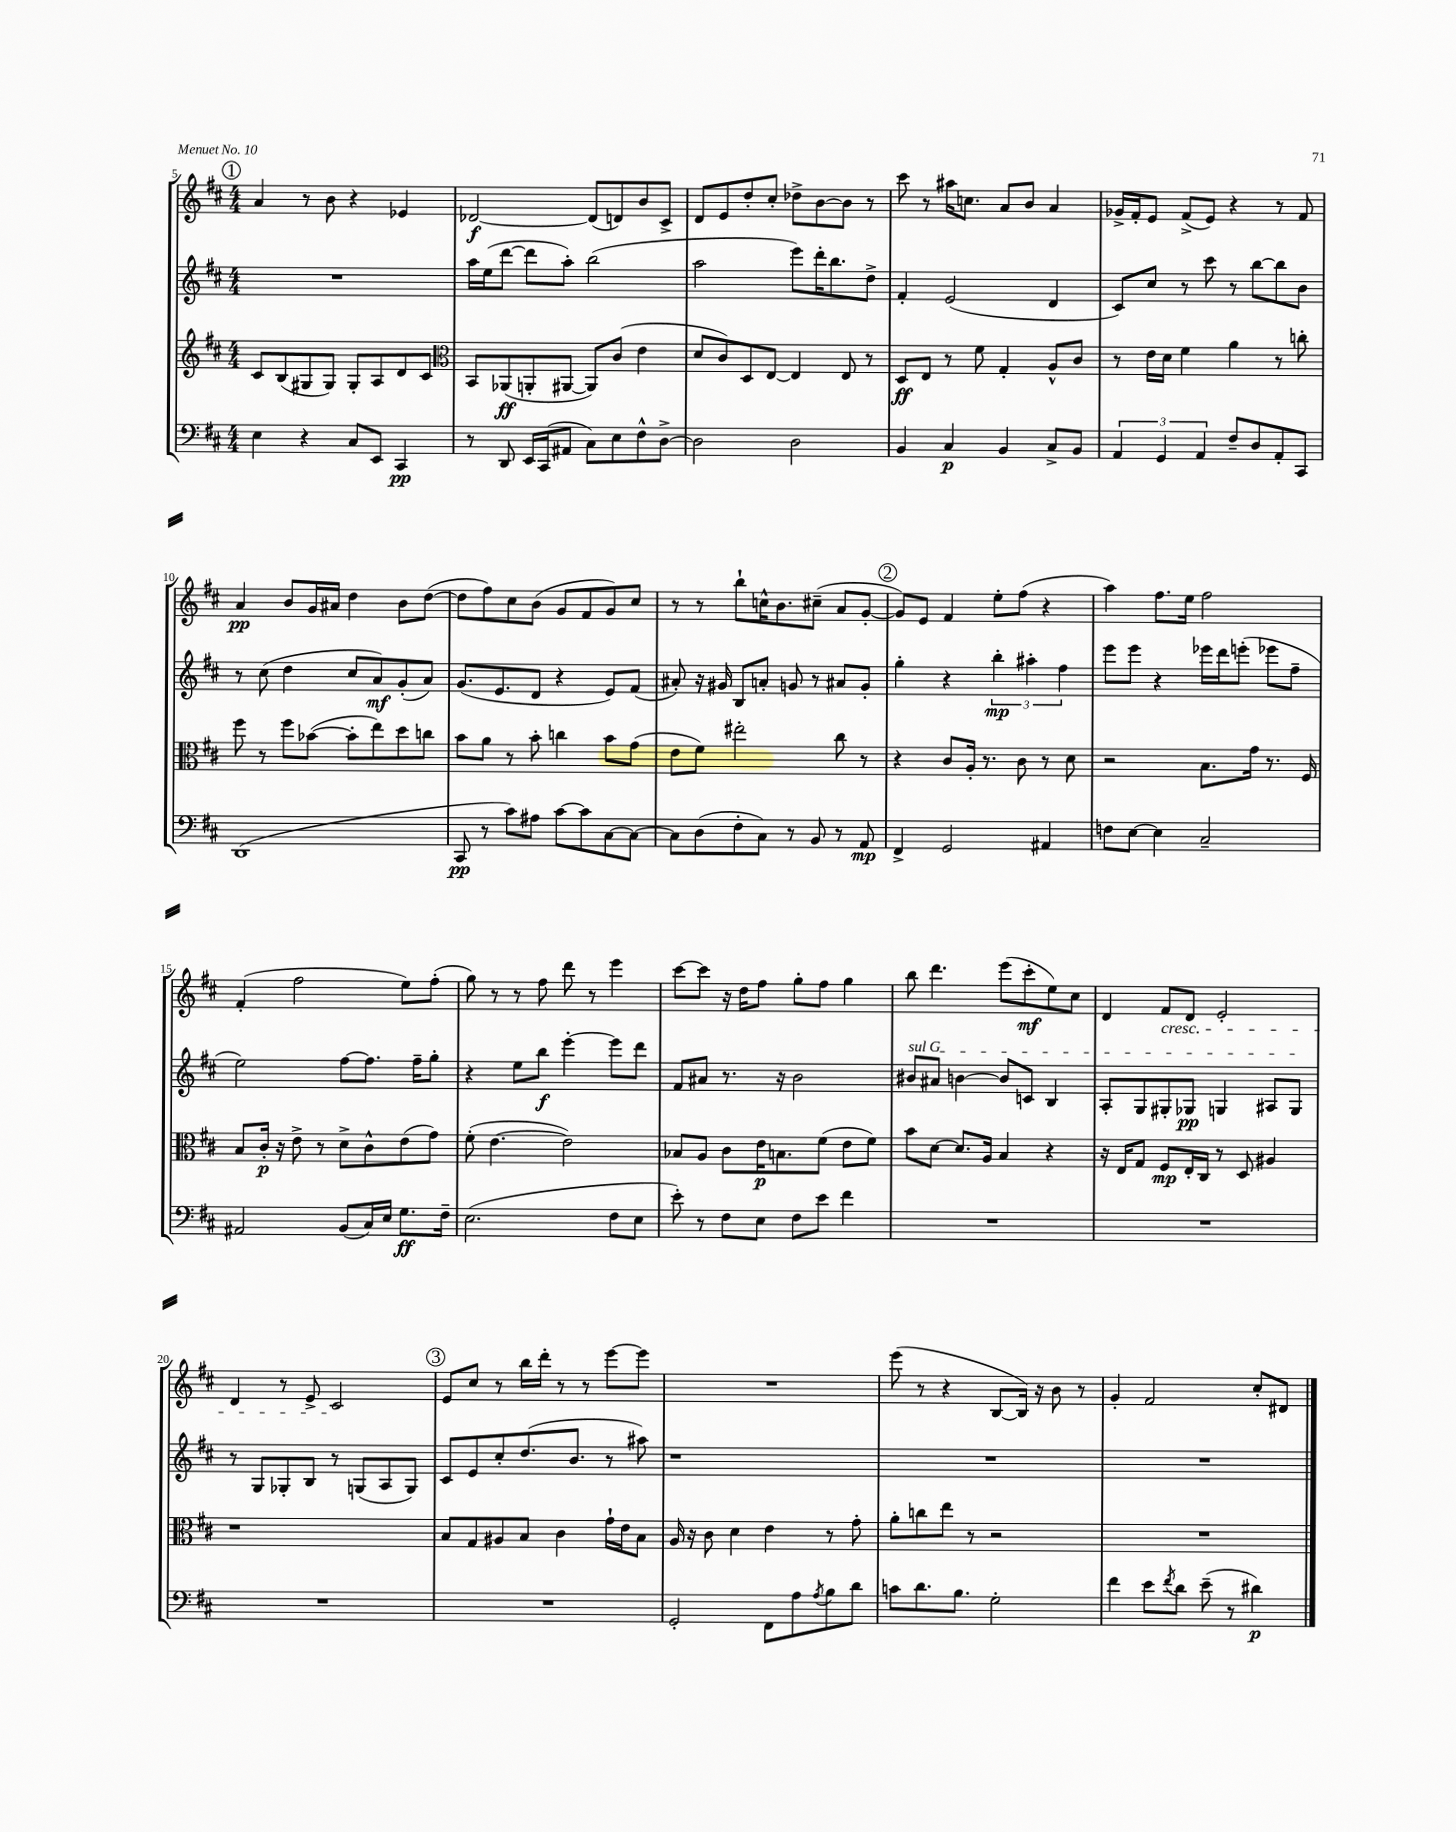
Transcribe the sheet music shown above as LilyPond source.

<<
\new StaffGroup <<
\new Staff = "s0" {
    \clef treble \key d \major \numericTimeSignature \time 4/4
    \mark \markup { \circle "1" } a'4 r8 b'8 r4 ees'4 |
    des'2~\f des'8( d'8) b'8 cis'8-> |
    d'8 e'8 d''8-. cis''8-. des''8-> b'8~ b'8 r8 |
    cis'''8 r8 ais''16 c''8. a'8 b'8 a'4 |
    ges'16-> fis'16-. e'8 fis'8->( e'8) r4 r8 fis'8 |
    a'4\pp b'8 g'16 ais'16 d''4 b'8 d''8~( |
    d''8 fis''8) cis''8 b'8( g'8 fis'8 g'8) cis''8 |
    r8 r8 b''8-! c''16-^ b'8. cis''8--( a'8 g'8~-. |
    \mark \markup { \circle "2" } g'8) e'8 fis'4 e''8-. fis''8( r4 |
    a''4) fis''8. e''16 fis''2 |
    fis'4-.( fis''2 e''8) fis''8-.( |
    g''8) r8 r8 fis''8 d'''8 r8 e'''4 |
    cis'''8~ cis'''8 r16 d''16 fis''8 g''8-. fis''8 g''4 |
    b''8 d'''4. e'''8( cis'''8-.\mf e''8) cis''8 |
    d'4 fis'8\cresc d'8 e'2-. |
    d'4 r8 e'8-> cis'2\! |
    \mark \markup { \circle "3" } e'8 cis''8 r8 b''16 d'''16-. r8 r8 e'''8~ e'''8 |
    R1 |
    e'''8( r8 r4 b8~ b16) r16 b'8 r8 |
    g'4-. fis'2 cis''8-. dis'8 \bar "|." |
}
\new Staff = "s1" {
    \clef treble \key d \major \numericTimeSignature \time 4/4
    \mark \markup { \circle "1" } R1 |
    a''16 e''16( d'''8~ d'''8 a''8-.) b''2( |
    a''2 e'''8) d'''16-. b''8. d''8-> |
    fis'4-. e'2( d'4 |
    cis'8) cis''8 r8 cis'''8 r8 b''8~ b''8 b'8 |
    r8 cis''8( d''4 cis''8 a'8\mf) g'8-.( a'8) |
    g'8.( e'8. d'8 r4 e'8) fis'8( |
    ais'8-.) r16 gis'16 b8 a'8-. g'8 r8 ais'8 g'8-. |
    \mark \markup { \circle "2" } g''4-. r4 \tuplet 3/2 { b''4-.\mp ais''4-. fis''4 } |
    e'''8 e'''8 r4 ees'''16 d'''16 e'''8-.( ees'''8 fis''8-- |
    e''2) fis''8~ fis''8. fis''16-- g''8-. |
    r4 e''8 b''8\f e'''4~-. e'''8 d'''8 |
    fis'8 ais'8 r8. r16 b'2 |
    \once \override TextSpanner.bound-details.left.text = \markup { \italic "sul G" } bis'8\startTextSpan ais'8 b'4~ b'8 c'8 b4 |
    a8-. g8 gis8-. ges8\pp g4 ais8 g8\stopTextSpan |
    r8 g8 ges8-. b8 r8 g8( a8 g8) |
    \mark \markup { \circle "3" } cis'8 e'8 cis''8-. d''8.( b'8. r8 ais''8) |
    r1 |
    R1 |
    R1 \bar "|." |
}
\new Staff = "s2" {
    \clef treble \key d \major \numericTimeSignature \time 4/4
    \mark \markup { \circle "1" } cis'8 b8( gis8 gis8) gis8-. a8 d'8 cis'8 |
    \clef alto b,8 aes,8\ff( a,8-. ais,8~ ais,8) cis'8( e'4 |
    d'8 cis'8) d8 e8~ e4 e8 r8 |
    d8\ff e8 r8 fis'8 g4-. a8-^ cis'8 |
    r8 e'16 d'16 fis'4 a'4 r8 c''8-. |
    fis''8 r8 fis''8 bes'8~( bes'8-. e''8) d''8 c''8 |
    b'8 a'8 r8 b'8-. c''4 b'8 g'8( |
    e'8 fis'8) eis''2-. cis''8 r8 |
    \mark \markup { \circle "2" } r4 cis'8 a16-. r8. cis'8 r8 d'8 |
    r2 b8. g'16 r8. fis16 |
    b8 cis'16-.\p r16 e'8-> r8 d'8-> cis'8-^ e'8( g'8) |
    fis'8-.( e'4.~ e'2) |
    bes8 a8 cis'8 e'16\p b8. fis'8( e'8 fis'8) |
    b'8 d'8~ d'8. a16 b4 r4 |
    r16 e16 g8 fis8\mp e16-. cis16 r8 d8 ais4 |
    r1 |
    \mark \markup { \circle "3" } b8 g8 ais8 b8 cis'4 g'16-! e'16 b8 |
    a16 r16 cis'8 d'4 e'4 r8 g'8-. |
    a'8-. c''8 e''8 r8 r2 |
    R1 \bar "|." |
}
\new Staff = "s3" {
    \clef bass \key d \major \numericTimeSignature \time 4/4
    \mark \markup { \circle "1" } e4 r4 cis8 e,8 cis,4\pp |
    r8 d,8 e,16 cis,16( ais,8 cis8) e8 fis8-^ d8~-> |
    d2 d2 |
    b,4 cis4\p b,4 cis8-> b,8 |
    \tuplet 3/2 { a,4 g,4 a,4 } fis8-- d8 a,8-. cis,8 |
    d,1( |
    cis,8\pp r8 cis'8) ais8 cis'8~ cis'8 cis8~ cis8~ |
    cis8 d8( fis8-. cis8) r8 b,8 r8 a,8\mp |
    \mark \markup { \circle "2" } fis,4-> g,2 ais,4 |
    f8 e8~ e4 cis2-- |
    ais,2 b,8( cis16) e16 g8.\ff fis16-- |
    e2.( fis8 e8 |
    e'8-.) r8 fis8 e8 fis8 e'8 fis'4 |
    R1 |
    R1 |
    R1 |
    \mark \markup { \circle "3" } R1 |
    g,2-. fis,8 a8 \acciaccatura { a8 } b8 d'8 |
    c'8 d'8. b8. g2-. |
    fis'4 e'8 \acciaccatura { fis'8 } d'8 e'8--( r8 dis'4\p) \bar "|." |
}
>>
>>
\layout { \context { \Score currentBarNumber = #5 } }
